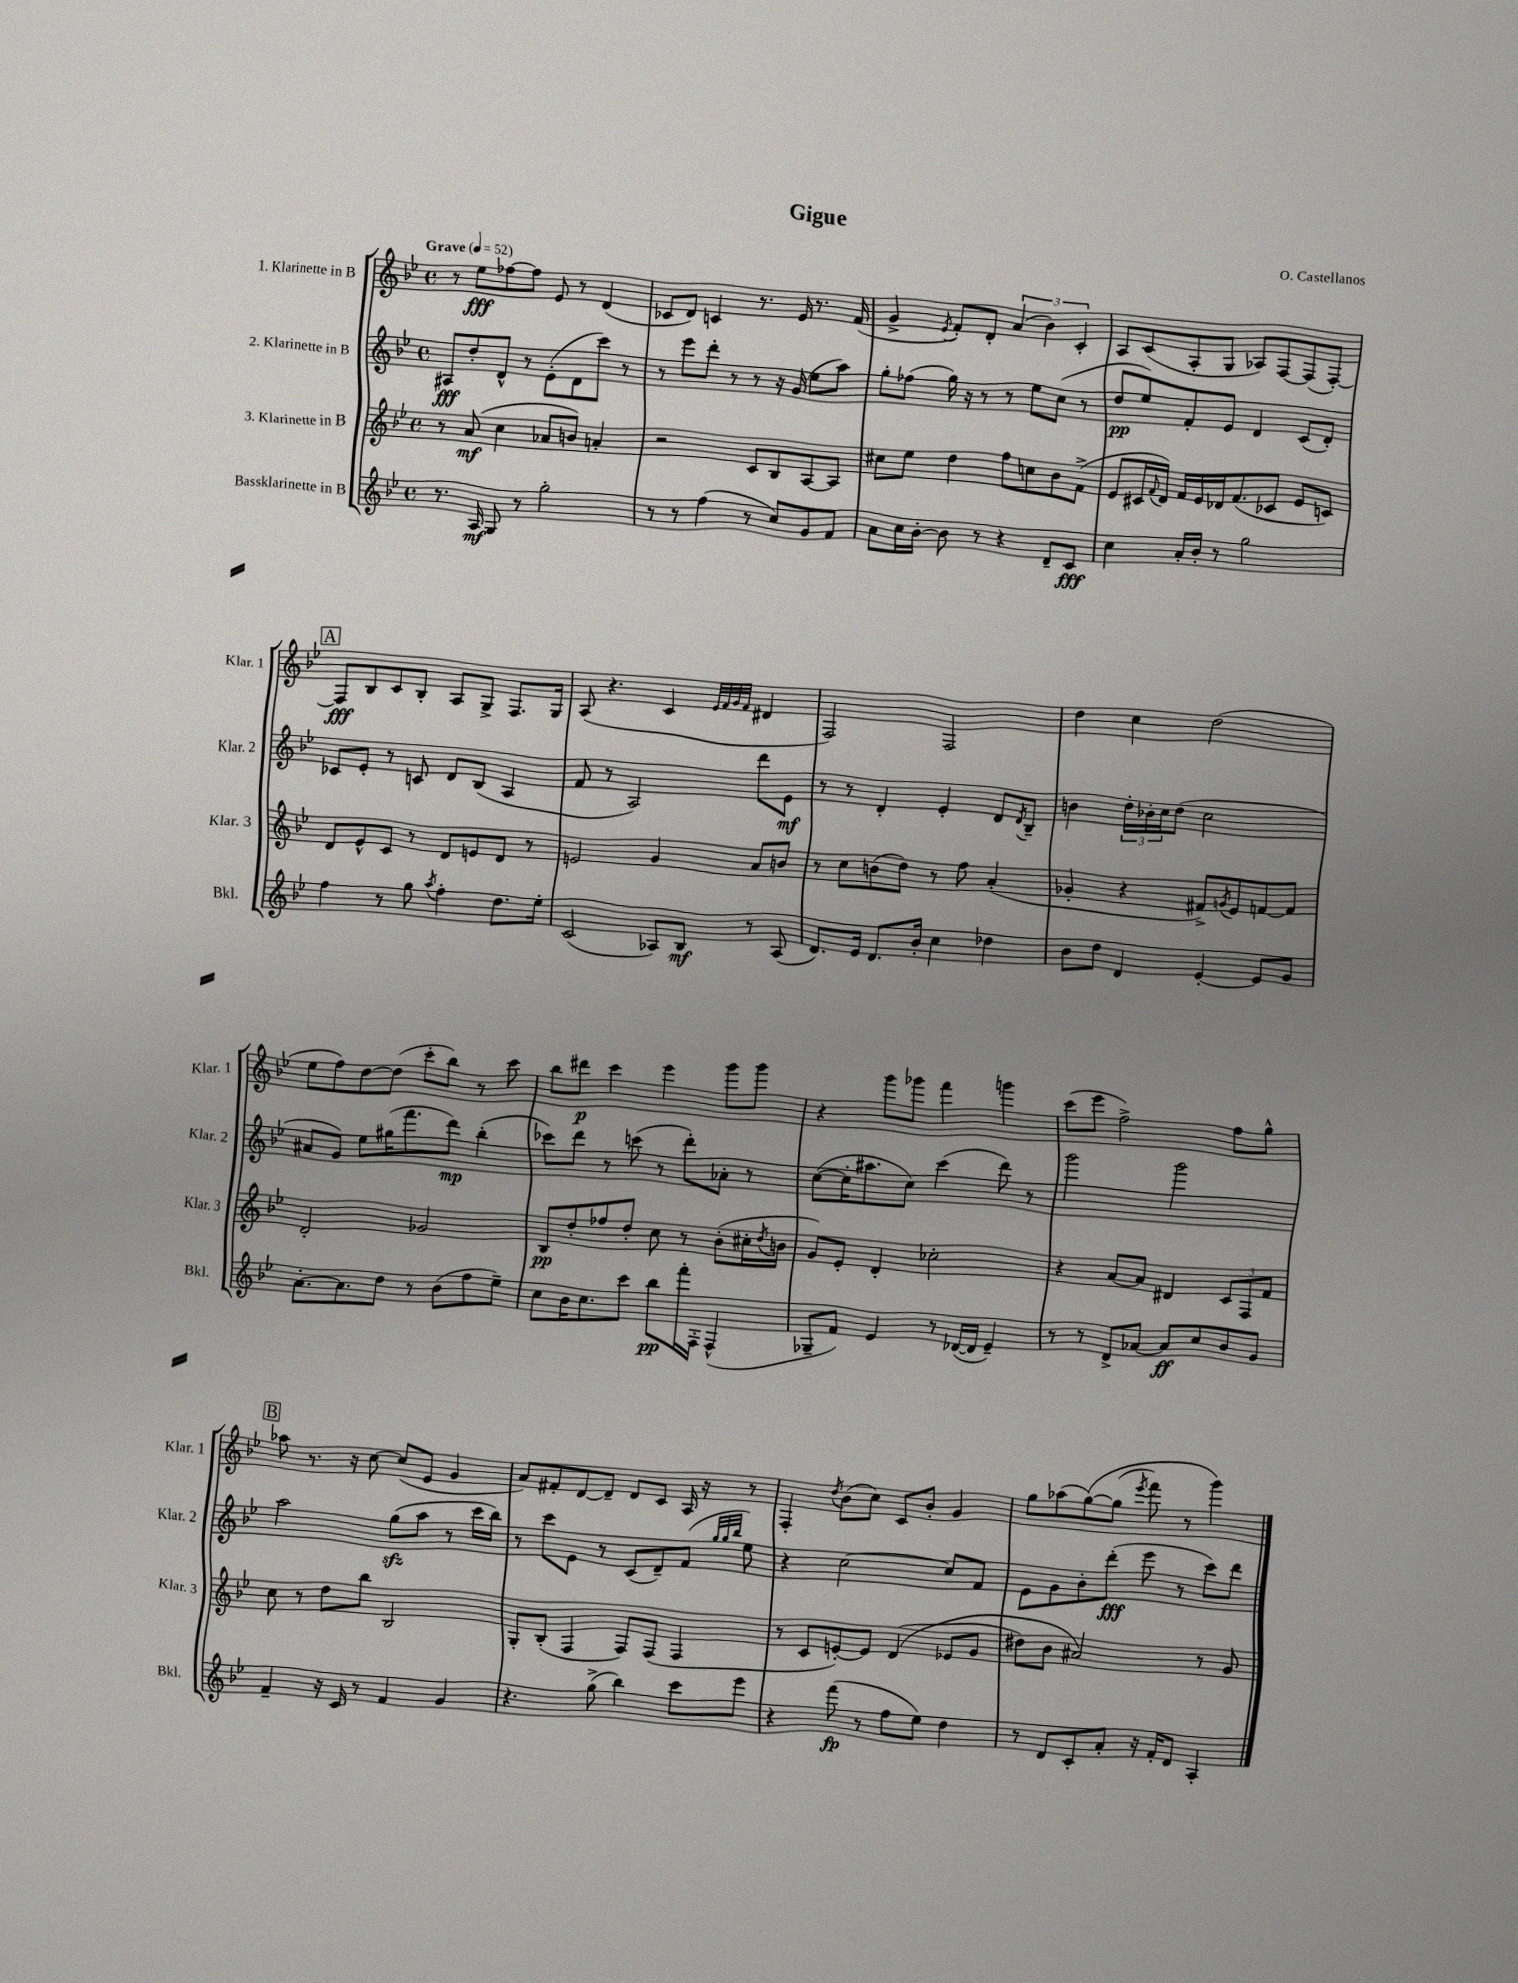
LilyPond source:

\header { title = "Gigue" composer = "O. Castellanos" }
<<
\new StaffGroup <<
\new Staff = "s0" \with { instrumentName = "1. Klarinette in B" shortInstrumentName = "Klar. 1" } {
    \clef treble \key bes \major \defaultTimeSignature \time 4/4 \tempo "Grave" 4 = 52
    r8 ees''8\fff fes''8~ fes''8 ees'8 r8 d'4( |
    ces'8 d'8) c'4 r8. ees'16 r8. f'16( |
    g'4-> \acciaccatura { ees'8 } f'8-.) d'8-. \tuplet 3/2 { a'4( bes'4) c'4-. } |
    a8 c'8( a8-. g8 aes8) f8~ f8( f8~-.) |
    \mark \markup { \box "A" } f8\fff bes8 c'8 bes8-. a8 g8-> f8. g16 |
    a8( r4. c'4 \grace { ees'32 f'32 g'32 f'32 } dis'4 |
    f2) f2 |
    d''4 c''4 d''2( |
    ees''8 f''8) d''8~ d''8( c'''8-. bes''8) r8 c'''8 |
    bes''8 dis'''8\p c'''4 ees'''4 g'''8 g'''8 |
    r4 g'''8 ges'''8 f'''4 g'''4 |
    c'''8( ees'''8 f''2->) f''8 g''8-^ |
    \mark \markup { \box "B" } aes''8 r8. r16 c''8~ c''8( ees'8 g'4 |
    a'8) fis'8-. d'8~ d'8-- d'8 c'8 a16 r16 r8 |
    f4-. \acciaccatura { d''8 } bes'8( c''8) c'8 bes'8-. g'4 |
    g''8 aes''8( g''8~)\( g''8( \acciaccatura { ees'''8 } f'''8) r8 g'''4\) \bar "|." |
}
\new Staff = "s1" \with { instrumentName = "2. Klarinette in B" shortInstrumentName = "Klar. 2" } {
    \clef treble \key bes \major \defaultTimeSignature \time 4/4
    ais8\fff d''8-. d'8-^ r8 ees'8-.( d'8 c'''8) r8 |
    r8 ees'''8 d'''8-. r8 r8 r16 g'16( ees''8 a''8) |
    g''8-. fes''8( g''16) r16 r8 r8 ees''8 c''8( r8 |
    d''8\pp ees''8) f'8-. ees'8 d'4 c'8( d'8-.) |
    \mark \markup { \box "A" } ces'8 ees'8-. r8 c'8 d'8 bes8( a4 |
    f'8 r8 a2) d'''8 ees'8\mf |
    r8 r8 d'4-. ees'4-. d'8 \acciaccatura { d'8 } bes8-- |
    b'4 \tuplet 3/2 { d''16-. bes'16-. c''16 } d''8( c''2 |
    ais'8 g'8) ees''8 gis''16( f'''8. d'''8\mp) bes''4-.( |
    ces'''8) d'''8 r8 c'''8( r8 d'''8-.) aes'8-. r8 |
    c''8~( c''16-. ais''8. c''8) c'''4( d'''8) r8 |
    g'''2 g'''2 |
    \mark \markup { \box "B" } a''2 g''8\sfz( a''8 r8 c'''16 bes''16) |
    r8 c'''8 ees'8 r8 c'8( d'8--) f'8( \grace { g''32 g''32 bes''32 } ees''8) |
    r4 c''2~ c''8 f'8 |
    ees'8 g'8 bes'8-. d'''8-.\fff( ees'''8 r8 c'''8) d'''8 \bar "|." |
}
\new Staff = "s2" \with { instrumentName = "3. Klarinette in B" shortInstrumentName = "Klar. 3" } {
    \clef treble \key bes \major \defaultTimeSignature \time 4/4
    r8 a'8\mf( c''4 aes'8 b'8) a'4-. |
    r2 c'8 bes8 a8~ a8 |
    cis''8 ees''8 d''4 f''8 c''8 bes'8 f'8->( |
    ees'8 cis'16 \appoggiatura { f'8 } d'16) f'16 ees'16 des'16 f'8.( ces'8 ees'8 c'8) |
    \mark \markup { \box "A" } d'8 ees'8-^ c'8 r8 d'8 e'8 d'8 r8 |
    e'2 g'4 a'8 b'8 |
    r8 c''8 b'8( d''8) r8 f''8 a'4-.( |
    ges'4-. r4 fis'8->) \acciaccatura { g'8 } ees'8 f'8~ f'8 |
    d'2-. ges'2 |
    bes8\pp d''8-. fes''8 d''8-. c''8 r8 bes'8-.( cis''16-. \acciaccatura { d''8 } b'16 |
    g'8) ees'8-. d'4-. ces''2-. |
    r4 a'8~ a'8 dis'4 \tuplet 3/2 { c'8 f8 f'8 } |
    \mark \markup { \box "B" } c''8 r8 d''8 bes''8 bes2 |
    g8-. bes8-.( f4 f8) f8( f4 |
    r8 c'8 e'8~-.) e'8 d'4(\( ees'8 g'8 |
    dis''8) bes'8 ais'2\) r8 g'8 \bar "|." |
}
\new Staff = "s3" \with { instrumentName = "Bassklarinette in B" shortInstrumentName = "Bkl." } {
    \clef treble \key bes \major \defaultTimeSignature \time 4/4
    r8. a16\mf g8 r8 g''2-. |
    r8 r8 f''4( r8 c''8) g'8 f'8 |
    a'8 c''16 bes'16~-. bes'8 r8 r4 d'8-- c'8\fff |
    c''4 a'16-. bes'16-. r8 g''2 |
    \mark \markup { \box "A" } f''4 r8 g''8 \acciaccatura { a''8 } f''4-. d''8. ees''16-. |
    c'2( aes8) bes8\mf r8 aes8( |
    d'8.) ees'16 d'8. bes'16-. c''4 des''4 |
    bes'8 d''8 d'4 ees'4~-. ees'8 g'8 |
    a'8.~-. a'8. d''8 r8 bes'8( f''8 ees''8--) |
    c''8 bes'16 c''8. c'''8 bes''8\pp f'''16-. f16-. f4-^( |
    ges8-- f'8) ees'4 r8 des'16~( des'16 ees'4--) |
    r8 r8 d'8-> aes'8~ aes'8\ff c''8 bes'8 g'8 |
    \mark \markup { \box "B" } f'4-- r16 c'16 r8 f'4 g'4 |
    r4. g''8->( bes''4) c'''8 ees'''8 |
    r4 f'''8\fp( r8 f''8 ees''8) d''4 |
    r8 d'8 c'8-. a'8-. r16 f'16-. d'8 a4-. \bar "|." |
}
>>
>>
\layout { \context { \Score \remove "Bar_number_engraver" } }
